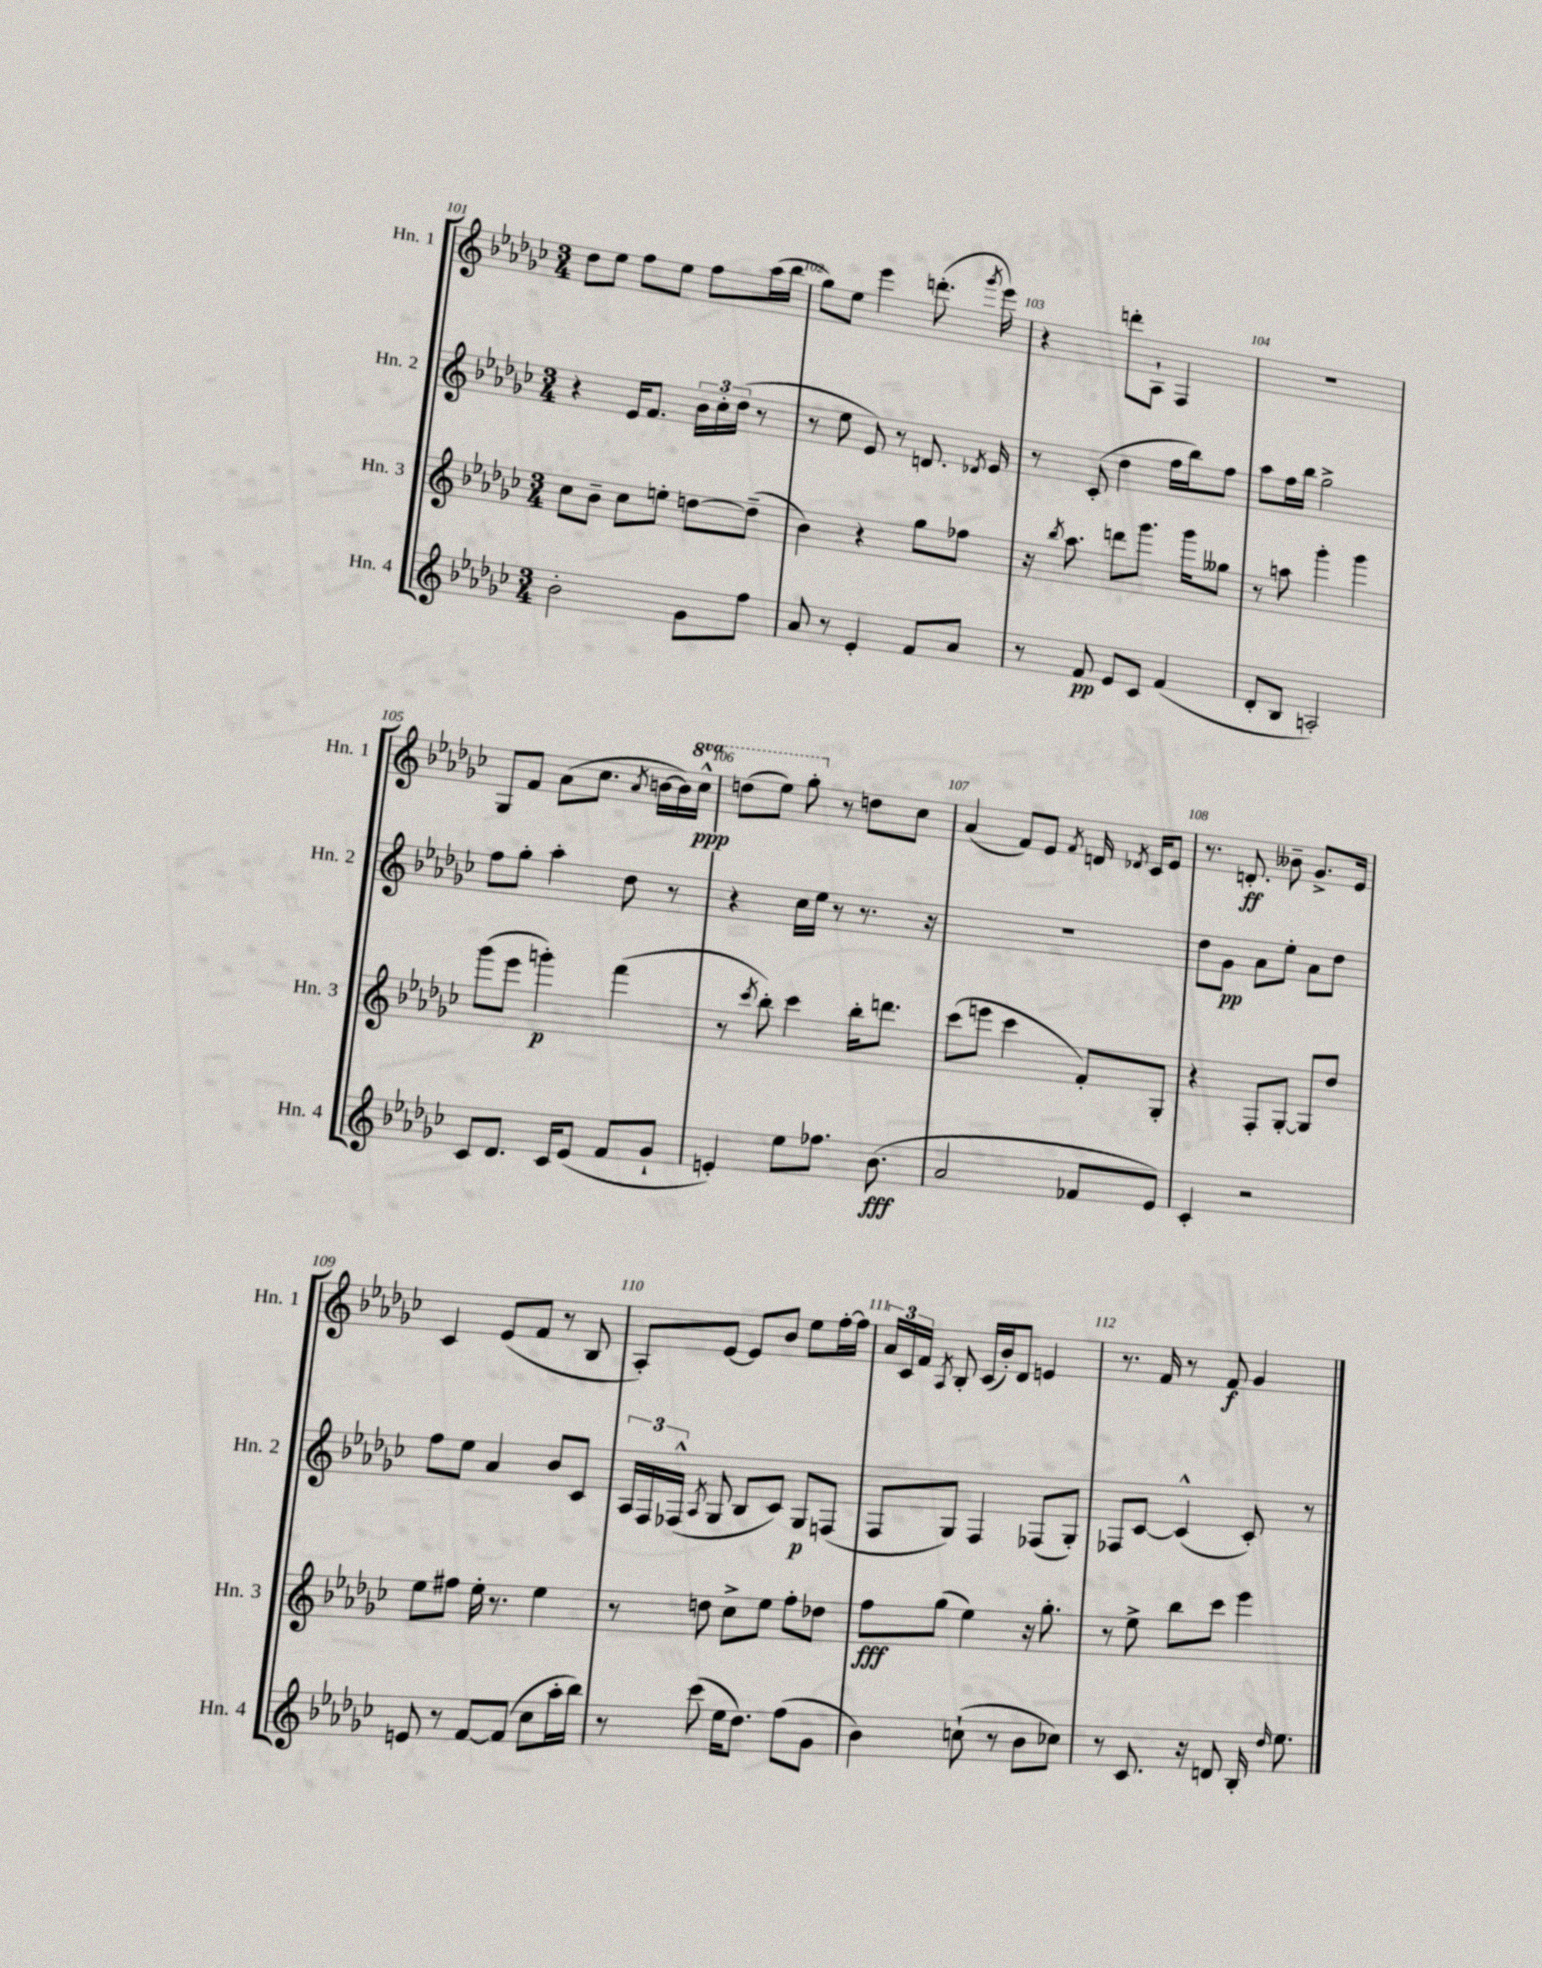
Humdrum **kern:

**kern	**kern	**kern	**kern
*staff4	*staff3	*staff2	*staff1
*clefG2	*clefG2	*clefG2	*clefG2
*k[b-e-a-d-g-c-]	*k[b-e-a-d-g-c-]	*k[b-e-a-d-g-c-]	*k[b-e-a-d-g-c-]
*M3/4	*M3/4	*M3/4	*M3/4
2b-'	8cc-	4r	8dd-
.	8b-~	.	8ee-
.	8cc-	16e-	8ff
.	.	8.f	.
.	8ee'	.	8ee-
8g-	[8dd	24b-	8ff
.	.	24cc-'	.
.	.	(24dd-	.
8ff	(8dd~]	8r	(16aa-
.	.	.	16bb-
=	=	=	=
8a-	4b-)	8r	8gg-)
8r	.	8ee-	8ee-
4e-'	4r	8e-)	4eee-
.	.	8r	.
8f	8gg-	8.d	(8.ddd'
8a-	8ff-	.	.
.	.	8qd-	8qggg-
.	.	16e-	16eee-)
=	=	=	=
8r	16r	8r	4r
.	8qbb-	.	.
.	8.aa-	.	.
8f	.	(8c-'	.
8e-	8ddd	4dd-	8ddd'
8c-	8.ggg-	.	8A-`
(4f	.	16ff	4F
.	16ggg-	16bb-)	.
.	8gg--	8ff	.
=	=	=	=
8d-'	8r	8aa-	2.r
8B-	8aa	16ff	.
.	.	16bb-	.
2A')	4ggg-'	2gg-^	.
.	4ggg-	.	.
=	=	=	=
8c-	(8ggg-	8ff	8G-
8.d-	8eee-	8gg-'	8f
.	4ggg')	4aa-'	(8a-
16c-	.	.	.
(8e-	.	.	8.cc-
8f	(4fff	8dd-	.
.	.	.	8qa-
.	.	.	[16b
8g-`	.	8r	16b])
.	.	.	16ccc-^^
=	=	=	=
4e')	8r	4r	(8ddd
.	8qccc-	.	.
.	8bb-')	.	8eee-)
8ee-	4ccc-	16cc-	8ggg-'
.	.	16ee-	.
8.ff-	.	8r	8r
.	16bb-'	8.r	8dd
(8.b-	8.ddd	.	.
.	.	.	8cc-
.	.	16r	.
=	=	=	=
2a-	(8ccc-	2.r	(4a-
.	8eee	.	.
.	4ccc-	.	8f)
.	.	.	8e-
.	.	.	8qf
8f-	8f')	.	16d
.	.	.	8qd-
.	.	.	16c-
8e-)	8G-'	.	8e-
=	=	=	=
4c-'	4r	8dd-	8.r
.	.	8g-	.
.	.	.	8.d'
2r	8F'	8a-	.
.	[8G-'	8ee-'	8b--~
.	8G-]	8a-	8.g-^
.	8dd-	8dd-	.
.	.	.	16e-
=	=	=	=
8e	8ee-	8ff	4c-
8r	8ff#	8ee-	.
[8f	16ee-'	4a-	(8e-
.	8.r	.	.
(8f]	.	.	8f
8cc-	4ee-	8b-	8r
16aa-'	.	8c-	8B-
16bb-)	.	.	.
=	=	=	=
8r	8r	24A-	8A-')
.	.	24F	.
.	.	(24F-^^	.
.	.	8qA-	.
(8ccc-	8dd	8G-	[8e-
16ee-	8cc-^	8B-	8e-]
8.dd-)	.	.	.
.	8ee-	8c-)	8b-
(8ff	8ff'	8G-	8ee-
8g-	8dd-	(8F	[16ff'
.	.	.	16ff]
=	=	=	=
4b-)	8ff	8F	24a-
.	.	.	24c-
.	.	.	24f
.	.	.	8qA-
.	(8gg-	8G-)	8B-'
(8cc`	4ee-)	4F	(16c-
.	.	.	16b-')
8r	.	.	8d-
8b-	16r	(8F-	4e
.	8.gg-'	.	.
8cc-)	.	8G-')	.
=	=	=	=
8r	8r	8F-	8.r
8.c-	8ee-^	[8c-	.
.	.	.	16f
.	8bb-	(4c-^^]	8r
16r	.	.	.
8d	8ccc-	.	8f
16B-'	4eee-	8c-')	4g-
16qqdd-	.	.	.
8.ee-	.	.	.
.	.	8r	.
==	==	==	==
*-	*-	*-	*-
